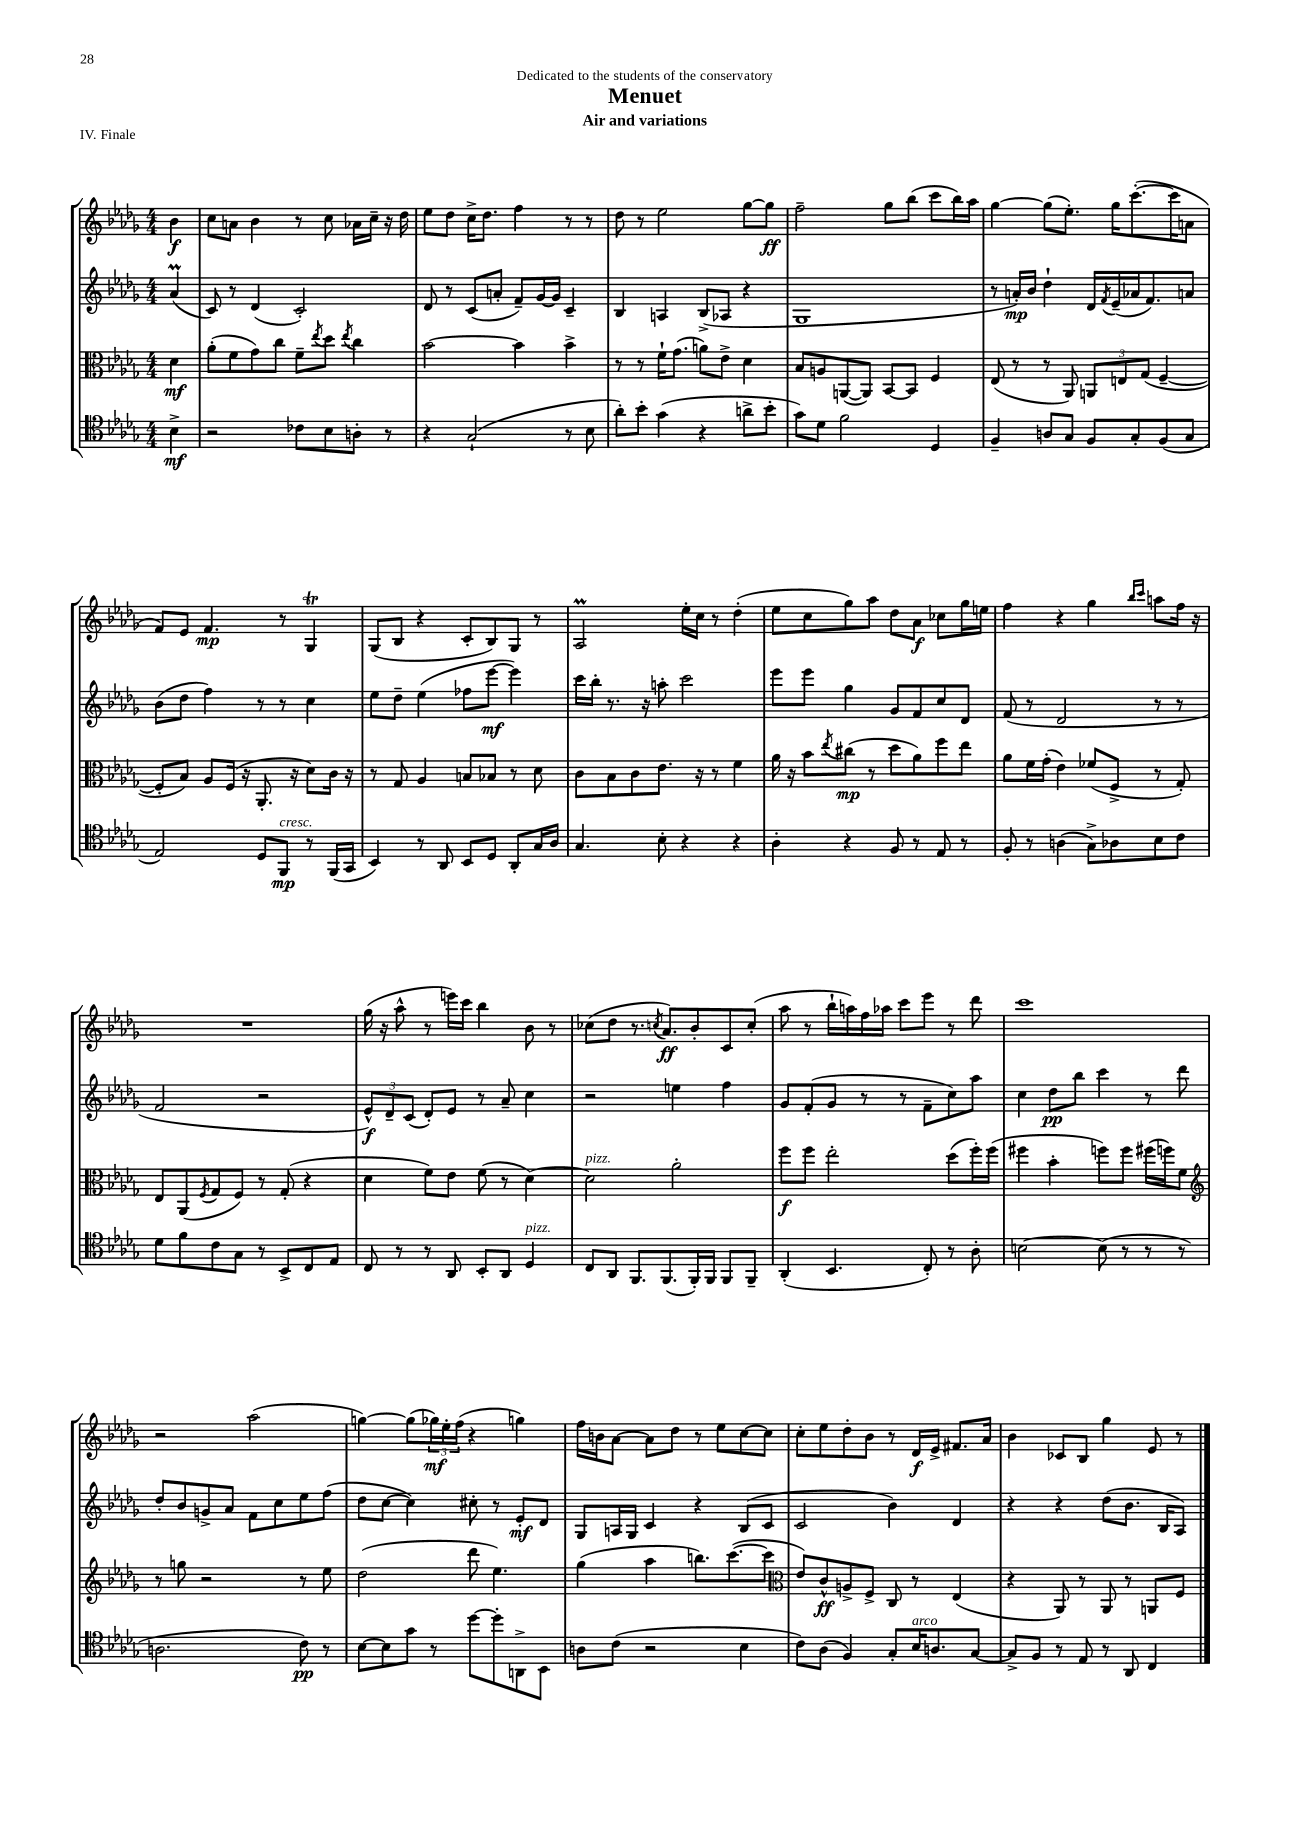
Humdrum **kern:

**kern	**kern	**kern	**kern
*staff4	*staff3	*staff2	*staff1
*clefC4	*clefC3	*clefG2	*clefG2
*k[b-e-a-d-g-]	*k[b-e-a-d-g-]	*k[b-e-a-d-g-]	*k[b-e-a-d-g-]
*M4/4	*M4/4	*M4/4	*M4/4
4B-^	4d-	(4a-	4b-
=	=	=	=
2r	(8a-'	8c)	8cc
.	8f	8r	8a
.	8g-)	(4d-	4b-
.	8cc	.	.
8c-	8f~	2c')	8r
.	8qee-	.	.
8B-	8dd-	.	8cc
.	8qee-	.	.
8A'	4cc	.	16a-
.	.	.	16cc~
8r	.	.	16r
.	.	.	16dd-
=	=	=	=
4r	[2b-	8d-	8ee-
.	.	8r	8dd-
(2G-`	.	(8c	16cc^
.	.	.	8.dd-
.	.	8a'	.
.	4b-]	8f~)	4ff
.	.	[16g-	.
.	.	16g-]	.
8r	4b-^	4c~	8r
8B-	.	.	8r
=	=	=	=
8a-')	8r	4B-	8dd-
8b-'	8r	.	8r
(4g-	16f`	4A	2ee-
.	(8.g-	.	.
4r	8a)	(8B-^	.
.	8e-^	8A-	.
8a^	4d-	4r	[8gg-
8b-'	.	.	8gg-]
=	=	=	=
8g-)	8B-	1G-	2ff~
8d-	8A	.	.
2f	([8AA	.	.
.	8AA])	.	.
.	[8BB-	.	8gg-
.	8BB-]	.	(8bb-
4D-	4F	.	8ccc
.	.	.	16bb-)
.	.	.	16aa-
=	=	=	=
4F~	(8E-	8r	[4gg-
.	8r	16a')	.
.	.	16b-	.
8A	8r	4dd-`	(8gg-]
8G-	8AA-)	.	8.ee-')
8F	12AA	16d-	.
.	.	8qf	.
.	.	(16e-~	16gg-
.	12E	.	.
8G-'	.	16a-	([8.ccc'
.	(12G-	.	.
.	.	8.f)	.
(8F	[4F~	.	.
.	.	.	16ccc]
8G-	.	8a	8a
=	=	=	=
2E-)	8F']	(8b-	8f)
.	8B-)	8dd-	8e-
.	8A-	4ff)	4.f
.	(16F	.	.
.	16r	.	.
8D-	8.AA-'	8r	.
8FF	.	8r	8r
.	16r	.	.
8r	8d-)	4cc	4G-
(16FF	16c	.	.
16GG-	16r	.	.
=	=	=	=
4BB-)	8r	8ee-	(8G-
.	8G-	8dd-~	8B-
8r	4A-	(4ee-	4r
8AA-	.	.	.
8BB-	8B	8ff-	8c'
8D-	8B-	[8eee-	8B-)
8AA-'	8r	4eee-])	8G-
16G-	8d-	.	8r
16A-	.	.	.
=	=	=	=
4.G-	8c	16ccc	2A-
.	.	16bb-'	.
.	8B-	8.r	.
.	8c	.	.
.	.	16r	.
8B-'	8.e-	8aa'	.
4r	.	2ccc	16ee-'
.	16r	.	16cc
.	8r	.	8r
4r	4f	.	(4dd-'
=	=	=	=
4A-'	16a-	8eee-	8ee-
.	16r	.	.
.	8b-	8eee-	8cc
.	8qee-	.	.
4r	(8cc#	4gg-	8gg-)
.	8r	.	8aa-
8F	8dd-	8g-	8dd-
8r	8a-)	8f	8a-
8E-	8ff	8cc	8cc-
8r	8ee-	8d-	16gg-
.	.	.	16ee
=	=	=	=
8F'	8a-	(8f	4ff
8r	16f	8r	.
.	(16g-'	.	.
(4A	4e-)	2d-	4r
8G-^)	(8f-	.	4gg-
8A-	8F^	.	.
.	.	.	16qqbb-
.	.	.	16qqccc
8B-	8r	8r	8aa
8c	8G-')	8r	16ff
.	.	.	16r
=	=	=	=
8d-	8E-	2f	1r
8f	(8AA-	.	.
.	8qF	.	.
8c	8G-	.	.
8G-	8F)	.	.
8r	8r	2r	.
8BB-^	(8G-'	.	.
8C	4r	.	.
8E-	.	.	.
=	=	=	=
8C	4d-	12e-^^)	(16gg-
.	.	.	16r
.	.	12d-~	.
8r	.	.	8aa-^^
.	.	(12c	.
8r	8f)	8d-')	8r
8AA-	8e-	8e-	16eee)
.	.	.	16ccc
8BB-'	(8f	8r	4bb-
8AA-	8r	8a-~	.
4D-	[4d-)	4cc	8b-
.	.	.	8r
=	=	=	=
8C	2d-]	2r	(8cc-
8AA-	.	.	8dd-
8.FF	.	.	8.r
.	.	.	8qcc
(8.FF	.	.	8.a-)
.	2a-'	4ee	.
16FF')	.	.	8b-'
16FF	.	.	.
8FF	.	4ff	8c
8FF~	.	.	(8cc'
=	=	=	=
(4AA-'	8ff	8g-	8aa-
.	8ff	(8f'	8r
4.BB-	2ee-'	8g-	16bb-`
.	.	.	16aa)
.	.	8r	16ff
.	.	.	16aa-
.	.	8r	8ccc
8C')	.	8f~	8eee-
8r	(8dd-	8cc)	8r
8A-'	16ff')	8aa-	8ddd-
.	(16ff	.	.
=	=	=	=
[2B	4ff#	4cc	1ccc
.	4b-'	8dd-	.
.	.	8bb-	.
(8B]	8ff)	4ccc	.
8r	8ff	.	.
8r	(16ff#	8r	.
.	16ff)	.	.
8r	8f	8ddd-	.
=	=	=	=
*	*clefG2	*	*
2.A	8r	8dd-'	2r
.	8gg	8b-	.
.	2r	8g^	.
.	.	8a-	.
.	.	8f	(2aa-
.	.	8cc	.
8c)	8r	8ee-	.
8r	8ee-	(8ff	.
=	=	=	=
[8B-	(2dd-	8dd-	[4gg)
8B-]	.	[8cc	.
8g-	.	4cc])	(8gg]
8r	.	.	24gg-)
.	.	.	24ee-'
.	.	.	(24ff
[8dd-	8ddd-	8cc#'	4r
8dd-']	4.ee-)	8r	.
8AA^	.	8e-'	4gg)
8BB-	.	8d-	.
=	=	=	=
8A	(4gg-	8G-	16ff
.	.	.	16b
(8c	.	16A	[8a-
.	.	16G-	.
2r	4aa-	4c	8a-]
.	.	.	8dd-
.	8.bb)	4r	8r
.	.	.	8ee-
.	([8.ccc	.	.
4B-	.	(8B-	[8cc
.	8ccc]	8c	8cc]
=	=	=	=
*	*clefC3	*	*
8c)	8e-)	2c	8cc'
(8A-	8c^^	.	8ee-
4F)	8A^	.	8dd-'
.	8F^	.	8b-
8G-'	8C	4b-)	8r
16B-	8r	.	16d-
8.A	.	.	16e-^
.	(4E-	4d-	8.f#
[8G-	.	.	.
.	.	.	16a-
=	=	=	=
8G-^]	4r	4r	4b-
8F	.	.	.
8r	8AA-)	4r	8c-
8E-	8r	.	8B-
8r	8AA-	(8dd-	4gg-
8AA-	8r	8.b-	.
4C	8AA	.	8e-
.	.	16B-	.
.	8F	8A-)	8r
==	==	==	==
*-	*-	*-	*-
